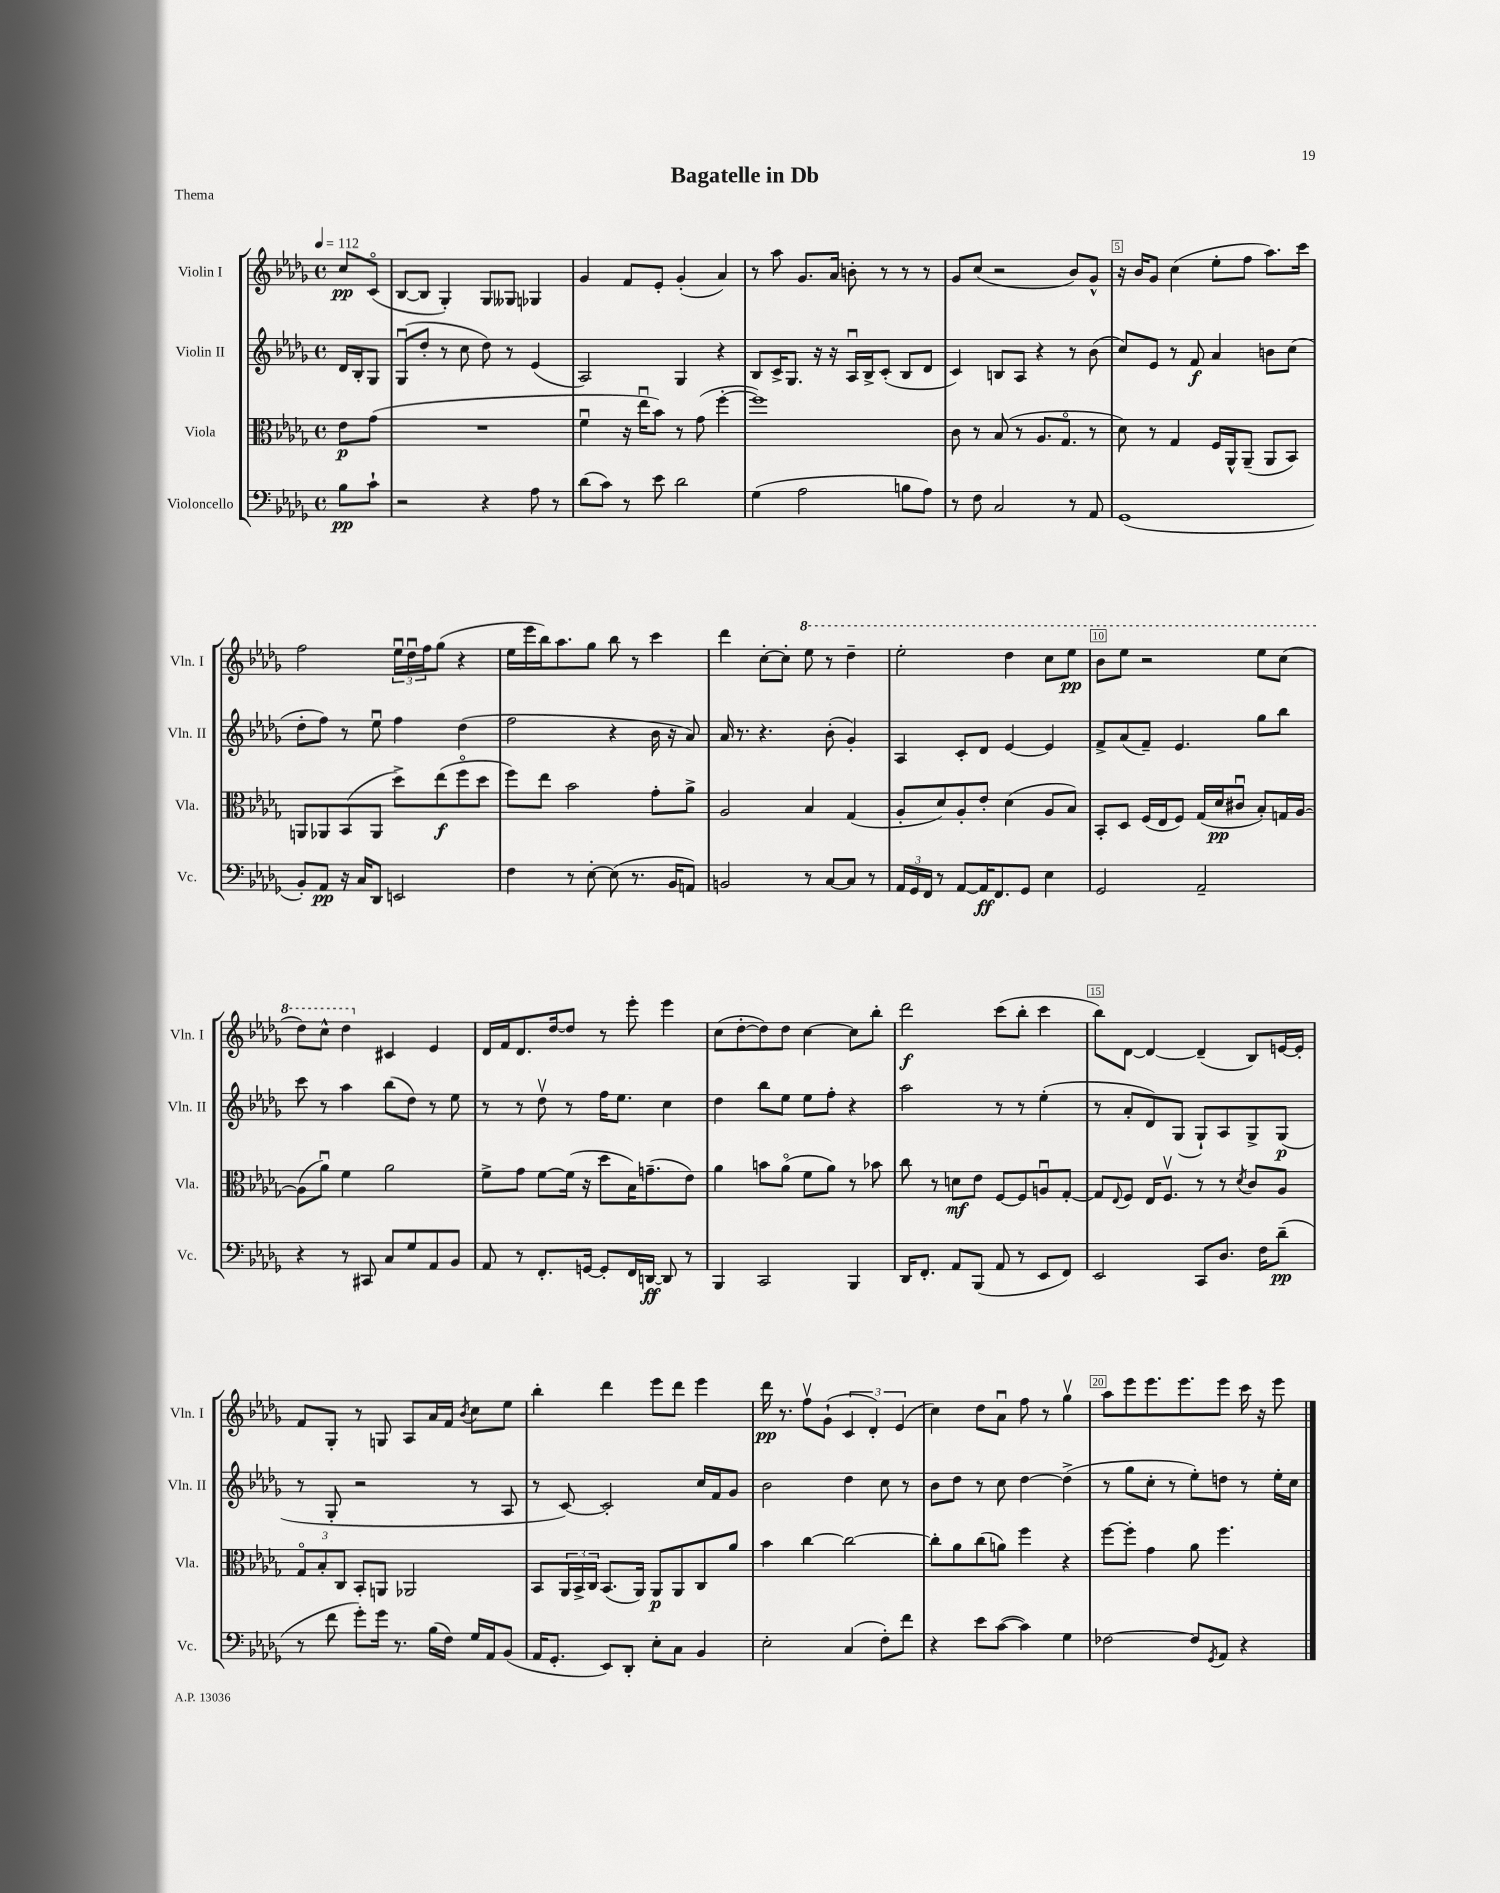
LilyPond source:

\header { title = "Bagatelle in Db" piece = "Thema" }
<<
\new StaffGroup <<
\new Staff = "s0" \with { instrumentName = "Violin I" shortInstrumentName = "Vln. I" } {
    \clef treble \key des \major \defaultTimeSignature \time 4/4 \partial 4 \tempo 4 = 112
    c''8\pp c'8\flageolet( |
    bes8~ bes8 ges4-.) ges8 geses8 ges4 |
    ges'4 f'8 ees'8-. ges'4-.( aes'4) |
    r8 aes''8 ges'8. aes'16 b'8-. r8 r8 r8 |
    ges'8 c''8( r2 bes'8) ges'8-^ |
    r16 bes'16 ges'8 c''4( ees''8-. f''8 aes''8.) c'''16 |
    f''2 \tuplet 3/2 { ees''16\downbow des''16\downbow f''16 } ges''8( r4 |
    ees''16 ees'''16 bes''16) aes''8. ges''8 bes''8 r8 c'''4 |
    des'''4 c''8~-. c''8-. \ottava #1 ees'''8 r8 des'''4-- |
    ees'''2-. des'''4 c'''8 ees'''8\pp |
    bes''8 ees'''8 r2 ees'''8 c'''8( |
    des'''8) c'''8-^ des'''4 \ottava #0 cis'4 ees'4 |
    des'16 f'16 des'8. des''16~ des''8 r8 ees'''8-. ees'''4 |
    c''8( des''8~-. des''8) des''8 c''4~ c''8 bes''8-. |
    des'''2\f c'''8( bes''8-. c'''4 |
    bes''8) des'8~ des'4~ des'4--( bes8) e'16~ e'16-. |
    f'8 ges8-. r8 g8 aes8 aes'16 f'16 \acciaccatura { bes'8 } c''8 ees''8 |
    bes''4-. des'''4 ees'''8 des'''8 ees'''4 |
    des'''16\pp r8. f''8\upbow ges'8-!( \tuplet 3/2 { c'4 des'4-.) ees'4( } |
    c''4) des''8 aes'8\downbow f''8 r8 ges''4\upbow |
    aes''8 ees'''8 ees'''8. ees'''8. ees'''8 c'''16 r16 ees'''8 \bar "|." |
}
\new Staff = "s1" \with { instrumentName = "Violin II" shortInstrumentName = "Vln. II" } {
    \clef treble \key des \major \defaultTimeSignature \time 4/4 \partial 4
    des'16 bes16-. ges8 |
    ges8\downbow( des''8-. r8 c''8 des''8) r8 ees'4( |
    aes2) ges4 r4 |
    bes8 c'16-> ges8. r16 r16 aes16\downbow bes16-> c'8-.( bes8 des'8 |
    c'4) b8 aes8 r4 r8 bes'8( |
    c''8) ees'8 r8 f'8\f aes'4 b'8 c''8( |
    des''8-. f''8) r8 ees''8\downbow f''4 des''4( |
    f''2 r4 bes'16 r16 aes'8) |
    aes'16 r8. r4. bes'8-.( ges'4-.) |
    aes4 c'8-. des'8 ees'4~ ees'4 |
    f'8-> aes'8( f'8--) ees'4. ges''8 bes''8 |
    c'''8 r8 aes''4 bes''8( des''8) r8 ees''8 |
    r8 r8 des''8\upbow r8 f''16 ees''8. c''4 |
    des''4 bes''8 ees''8 ees''8 f''8-. r4 |
    aes''2 r8 r8 ees''4-.( |
    r8 aes'8-. des'8) ges8( ges8-!) aes8 ges8-> ges8\p( |
    r8 ges8-. r2 r8 aes8 |
    r8 c'8~) c'2-. c''16 f'16 ges'8 |
    bes'2 des''4 c''8 r8 |
    bes'8 des''8 r8 c''8 des''4~ des''4->( |
    r8 ges''8 c''8-. r8 ees''8-.) d''8 r8 ees''16-. c''16 \bar "|." |
}
\new Staff = "s2" \with { instrumentName = "Viola" shortInstrumentName = "Vla." } {
    \clef alto \key des \major \defaultTimeSignature \time 4/4 \partial 4
    ees'8\p ges'8( |
    R1 |
    f'4\downbow r16 ees''16\downbow bes'8) r8 ges'8( f''4~-. |
    f''1) |
    c'8 r8 bes8( r8 aes8. ges8.\flageolet r8 |
    des'8) r8 ges4 f16 aes,16-^ aes,8--( aes,8 bes,8) |
    a,8 aes,8 bes,8( aes,8 des''8->) ees''8\f( f''8\flageolet des''8 |
    f''8) ees''8 bes'2 ges'8-. aes'8-> |
    aes2 bes4 ges4( |
    aes8-. des'8) aes8-. ees'8-. des'4( aes8 bes8) |
    bes,8-. des8 f16( ees16 f8) ges16( des'16\pp cis'8\downbow bes8-.) g16 aes16~ |
    aes8( aes'8\downbow) f'4 aes'2 |
    f'8-> ges'8 f'8~ f'16( r16 des''8 bes16) g'8.--( ees'8) |
    aes'4 b'8 aes'8\flageolet( f'8 aes'8) r8 bes'8 |
    c''8 r8 d'8\mf ees'8 f8~ f8 a8\downbow ges8~-. |
    ges8 \appoggiatura { ees8 } f8 ees16 f8.\upbow r8 r8 \acciaccatura { des'8 } c'8 aes8 |
    \tuplet 3/2 { ges8\flageolet bes8-. c8 } bes,8-. a,8 aes,2 |
    bes,8 \tuplet 3/2 { aes,16 bes,16-> c16 } bes,8.( aes,16) aes,8\p aes,8 c8 aes'8 |
    bes'4 c''4~ c''2~ |
    c''8-. aes'8 c''8( a'8) f''4 r4 |
    f''8~ f''8-. ges'4 aes'8 f''4. \bar "|." |
}
\new Staff = "s3" \with { instrumentName = "Violoncello" shortInstrumentName = "Vc." } {
    \clef bass \key des \major \defaultTimeSignature \time 4/4 \partial 4
    bes8\pp c'8-! |
    r2 r4 aes8 r8 |
    des'8( c'8) r8 ees'8 des'2 |
    ges4( aes2 b8 aes8) |
    r8 f8 c2 r8 aes,8 |
    ges,1( |
    bes,8-.) aes,8\pp r16 c16 des,8 e,2 |
    f4 r8 ees8~-. ees8( r8. bes,16 a,8) |
    b,2 r8 c8~ c8 r8 |
    \tuplet 3/2 { aes,16 ges,16 f,16 } r8 aes,8~ aes,16\ff f,8. ges,8 ees4 |
    ges,2 aes,2-- |
    r4 r8 cis,8 c8 ges8 aes,8 bes,8 |
    aes,8 r8 f,8.-. g,16~ g,8-. f,16 d,16~\ff d,8 r8 |
    bes,,4 c,2 bes,,4 |
    des,16 f,8.-. aes,8 bes,,8( aes,8 r8 ees,8 f,8) |
    ees,2 c,8 des8. f16 des'8--\pp( |
    r8 f'8 ges'8-.) ges'16 r8. bes16( f16) ges16 aes,16 bes,8( |
    aes,16 ges,8.-. ees,8) des,8-. ees8-. c8 bes,4 |
    ees2-. c4( f8-.) f'8 |
    r4 ees'8 c'8~( c'4) ges4 |
    fes2~ fes8 \acciaccatura { ges,8 } aes,8 r4 \bar "|." |
}
>>
>>
\layout { \context { \Score \override BarNumber.break-visibility = ##(#f #t #t) barNumberVisibility = #(every-nth-bar-number-visible 5) \override BarNumber.stencil = #(make-stencil-boxer 0.1 0.3 ly:text-interface::print) } }
